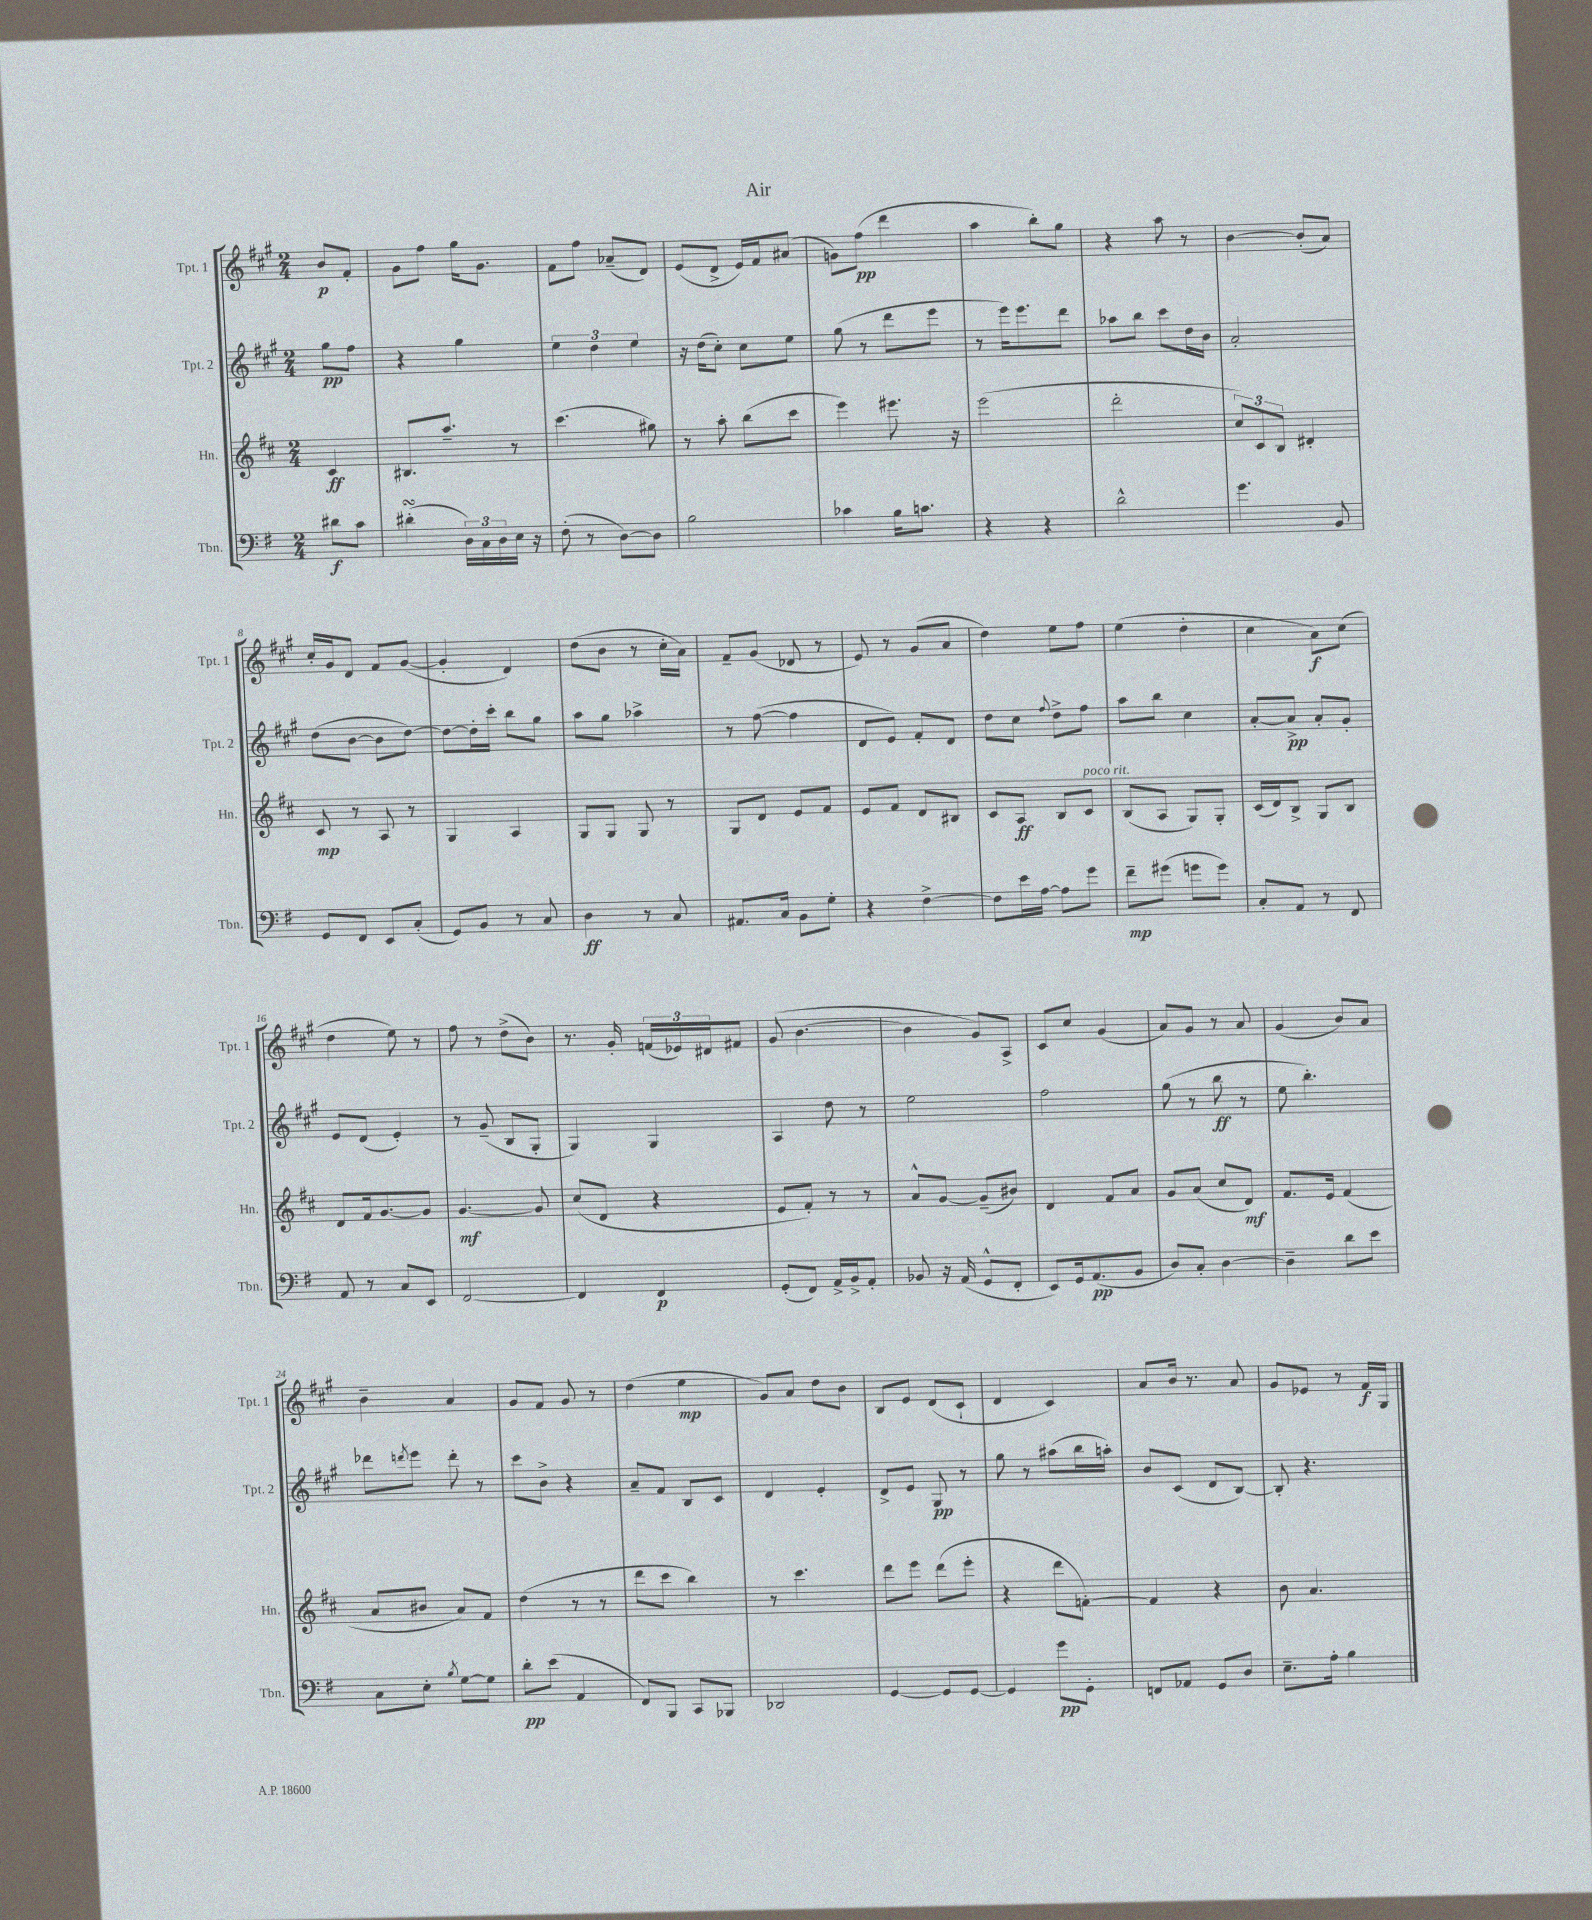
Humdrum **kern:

**kern	**kern	**kern	**kern
*staff4	*staff3	*staff2	*staff1
*clefF4	*clefG2	*clefG2	*clefG2
*k[f#]	*k[f#c#]	*k[f#c#g#]	*k[f#c#g#]
*M2/4	*M2/4	*M2/4	*M2/4
8d#	4c#	8gg#	8b
8c	.	8ff#	8f#'
=	=	=	=
(4d#'	8.B#	4r	8g#
.	.	.	8ff#
.	8.aa~	.	.
24D)	.	4gg#	16gg#
24C	.	.	.
.	.	.	8.g#
24D	.	.	.
16E	8r	.	.
16r	.	.	.
=	=	=	=
(8F#'	(4.ccc#	6ee	8f#
8r	.	.	8ff#
.	.	6dd	.
[8D)	.	.	(8a-~
.	.	6ee	.
8D]	8gg#)	.	8d)
=	=	=	=
2B	8r	16r	(8e
.	.	(16dd	.
.	8aa'	8cc#')	8d^
.	(8bb	8cc#	16e)
.	.	.	16f#
.	8ccc#	8ee	(8a#
=	=	=	=
4c-	4eee)	(8gg#	8g)
.	.	8r	(8ff#
16B	8.eee#	8ddd	4ddd
8.c	.	.	.
.	.	8eee	.
.	16r	.	.
=	=	=	=
4r	(2eee	8r	4aa
.	.	16eee)	.
.	.	8.eee	.
4r	.	.	8bb')
.	.	8ddd	8gg#
=	=	=	=
2d^^	2ddd'	8aa-	4r
.	.	8bb	.
.	.	8ccc#	8aa
.	.	16dd	8r
.	.	16b	.
=	=	=	=
4.g	12cc#)	2a'	[4b
.	12c#	.	.
.	12B	.	.
.	4d#'	.	(8b']
8BB	.	.	8a)
=	=	=	=
8GG	8c#	(8dd	16cc#'
.	.	.	16g#
8FF#	8r	[8b	8d
8EE	8A	8b]	8f#
(8C'	8r	[8dd)	([8g#
=	=	=	=
8GG)	4G	8dd_	4g#']
8BB	.	16dd']	.
.	.	16ccc#'	.
8r	4A	8bb	4d)
8C	.	8gg#	.
=	=	=	=
4D	8G	8aa	(8dd
.	8G	8gg#	8b
8r	8G	4aa-^	8r
8C	8r	.	16cc#'
.	.	.	16a)
=	=	=	=
8.AA#	8G	8r	8f#~
.	8d	([8ff#	(8g#
16C	.	.	.
8BB	8e	4ff#]	8d-
8G'	8f#	.	8r
=	=	=	=
4r	8e	8d	8e)
.	8f#	8e)	8r
[4F#^	8d	8f#'	(8g#
.	8B#	8d	8a
=	=	=	=
8F#]	8c#	8dd	4dd)
16e	8A	8cc#	.
[16A	.	.	.
.	.	8qqff#	.
8A]	8B	8dd^	8ee
8g	8c#	8ff#	8ff#
=	=	=	=
8f#~	(8B	8aa	(4ee
(8g#	8A	8bb	.
8g	8G)	4cc#	4dd'
8g)	8G'	.	.
=	=	=	=
8C'	(16c#	[8a'	4cc#
.	16d)	.	.
8AA	8B^	8a^]	.
8r	8G	8a'	8a)
8FF#	8B	8g#'	(8cc#
=	=	=	=
8AA	8d	8e	4dd
8r	16f#	(8d	.
.	[8.g	.	.
8C	.	4e')	8ee)
8EE	8g]	.	8r
=	=	=	=
[2FF#	[4.g	8r	8ff#
.	.	(8g#~	8r
.	.	8B	(8dd^
.	8g]	8G#'	8b)
=	=	=	=
4FF#]	(8cc#	4G#)	8.r
.	8d	.	.
.	.	.	16g#'
4FF#	4r	4G#	(24f
.	.	.	24e-)
.	.	.	24d#
.	.	.	8f#
=	=	=	=
(8GG'	8e	4A	(8g#
8FF#)	8f#')	.	[4.b
16AA^	8r	8dd	.
16BB^	.	.	.
8AA'	8r	8r	.
=	=	=	=
8BB-	8a^^	2ee	4b]
16r	[8g	.	.
(16AA	.	.	.
8GG^^	(8g~]	.	8g#)
8FF#'	8b#)	.	8A^
=	=	=	=
8EE)	4d	2ff#	8c#
16GG	.	.	8cc#
(8.AA	.	.	.
.	8f#	.	(4g#
8BB	8a	.	.
=	=	=	=
8D)	8g	(8gg#	8a)
8C'	(8a	8r	8g#
[4D	8cc#	8bb	8r
.	8d)	8r	8a
=	=	=	=
4D~]	8.f#	8ee	(4g#
.	.	4.bb')	.
.	16e	.	.
8d	(4f#	.	8b)
8e	.	.	8a
=	=	=	=
8C	8a	8ddd-	4b~
.	.	8qddd	.
8E'	8b#	8eee	.
8qB	.	.	.
[8G	8a)	8ddd'	4a
8G]	8f#	8r	.
=	=	=	=
8d'	(4dd	8ccc#	8g#
(8e	.	8b^	8f#
4AA	8r	4r	8g#
.	8r	.	8r
=	=	=	=
8FF#)	8ddd	8a~	(4dd
8BBB	8ccc#	8f#	.
8CC	4bb)	8B	4ee
8BBB-	.	8c#	.
=	=	=	=
2DD-	8r	4d	8g#)
.	4.ccc#	.	8a
.	.	4e'	8dd
.	.	.	8b
=	=	=	=
[4GG	8ddd	8d^	8B
.	8eee	8e	8e
8GG]	(8ddd	8G#	(8d
[8GG	8eee'	8r	8c#`
=	=	=	=
4GG]	4r	8gg#	4d
.	.	8r	.
8g	8ddd	(8aa#	4c#)
8GG'	[8f')	16bb	.
.	.	16aa')	.
=	=	=	=
8FF	4f]	8b	8a
8AA-	.	(8c#	16b
.	.	.	8.r
8GG	4r	8d	.
8D	.	[8B)	8a
=	=	=	=
8.E~	8b	8B']	8g#
.	4.a	4.r	8e-
16A'	.	.	.
4B	.	.	8r
.	.	.	16f#
.	.	.	16G#
==	==	==	==
*-	*-	*-	*-
